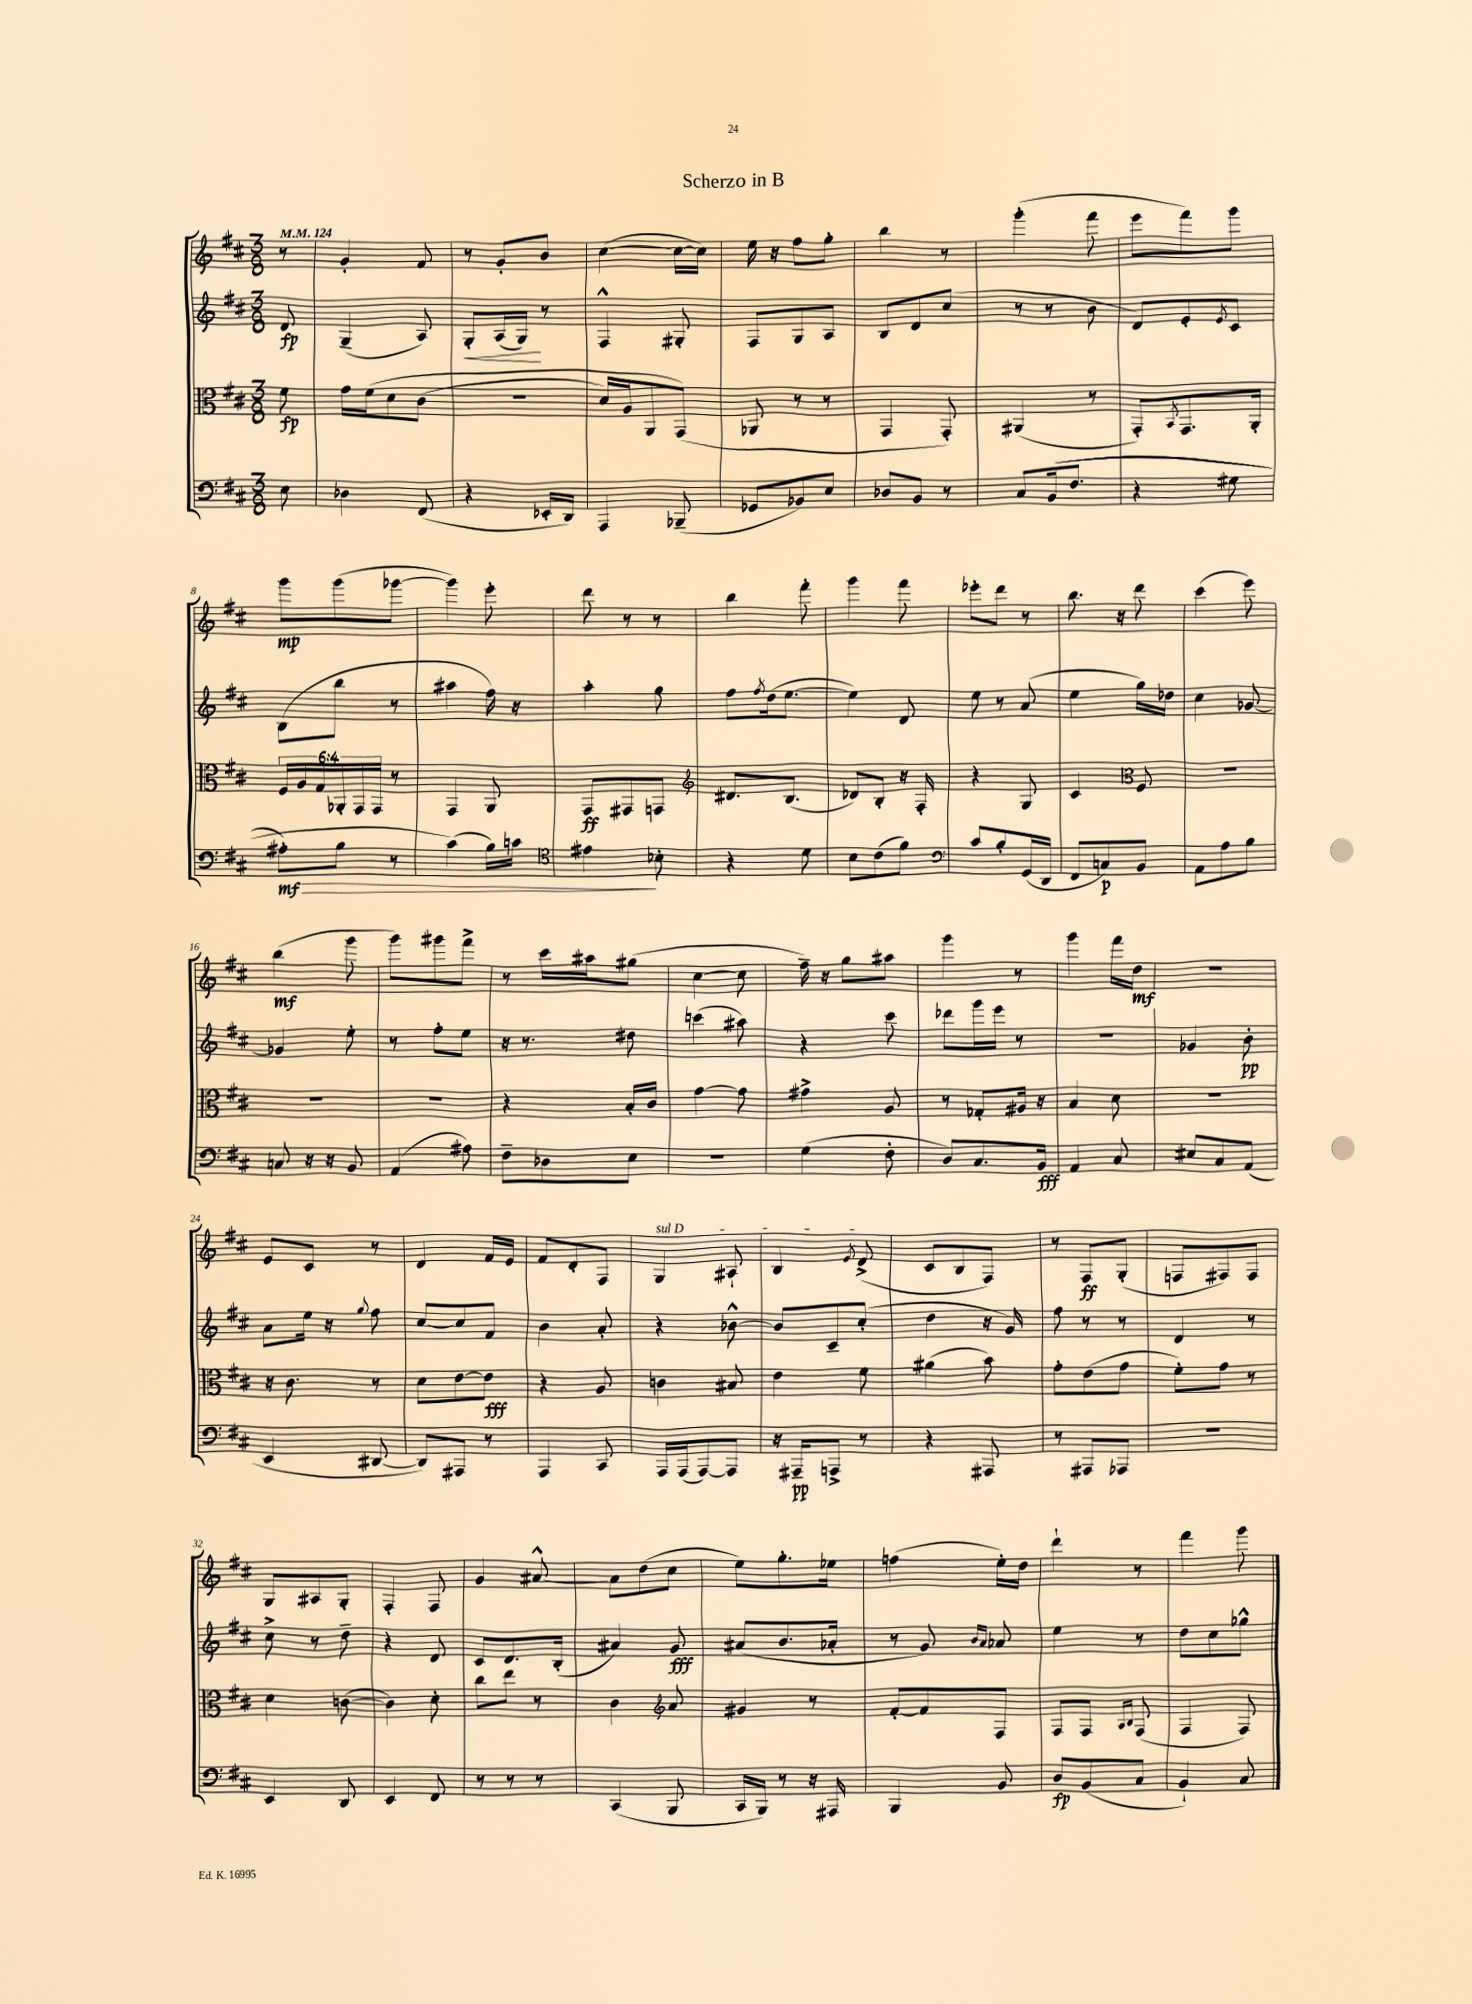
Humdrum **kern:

**kern	**dynam	**kern	**dynam	**kern	**dynam	**kern	**dynam
*part4	*part4	*part3	*part3	*part2	*part2	*part1	*part1
*staff4	*staff4	*staff3	*staff3	*staff2	*staff2	*staff1	*staff1
*clefF4	*	*clefC3	*	*clefG2	*	*clefG2	*
*k[f#c#]	*	*k[f#c#]	*	*k[f#c#]	*	*k[f#c#]	*
*M3/8	*	*M3/8	*	*M3/8	*	*M3/8	*
*MM124	*	*MM124	*	*MM124	*	*MM124	*
=	=	=	=	=	=	=	=
8E\	.	8f#\	fp	8d/	fp	8r	.
=1	=1	=1	=1	=1	=1	=1	=1
4D-X\	.	16g\LL	.	(4G~/	.	4g'/	.
.	.	(16f#\J	.	.	.	.	.
.	.	8d\	.	.	.	.	.
(8FF#/	.	(8c#\J	.	8A/)	.	8f#/	.
=2	=2	=2	=2	=2	=2	=2	=2
!	!	!	!	!	!LO:HP:b	!	!
4r	.	4.r	.	8G'/L	<	8r	.
.	.	.	.	(16A/L	.	8g'/L	.
.	.	.	.	16G/JJ)	.	.	.
16EE-X'/LL	.	.	.	8r	[	8b/J	.
16DD/JJ)	.	.	.	.	.	.	.
=3	=3	=3	=3	=3	=3	=3	=3
4AAA/	.	16d/LL)	.	4F#^^/	.	([4cc#\	.
.	.	16A/J	.	.	.	.	.
.	.	8AA/	.	.	.	.	.
(8BBB-X~/	.	(8GG/J)	.	8G#X'/	.	16cc#\LL_	.
.	.	.	.	.	.	16cc#\JJ])	.
=4	=4	=4	=4	=4	=4	=4	=4
8GG-X/L	.	8AA-X/	.	8F#/L	.	16ee\	.
.	.	.	.	.	.	16r	.
8BB-X/)	.	8r	.	8G/	.	8ff#\L	.
8E/J	.	8r	.	8A/J	.	8gg'\J	.
=5	=5	=5	=5	=5	=5	=5	=5
8D-X/L	.	4GG/	.	8B/L	.	4bb\	.
8BB/J	.	.	.	8d/	.	.	.
8r	.	8GG'/)	.	(8cc#/J	.	8r	.
=6	=6	=6	=6	=6	=6	=6	=6
8C#/L	.	(4AA#X/	.	8r	.	(4ggg'\	.
((16BB/k	.	.	.	8r	.	.	.
8.F#/J	.	.	.	.	.	.	.
.	.	8r	.	8b\	.	8fff#\	.
=7	=7	=7	=7	=7	=7	=7	=7
4r	.	8GG'/L)	.	8d/L)	.	8eee\L	.
.	.	8qBB/	.	.	.	.	.
.	.	8.GG/	.	8e'/	.	8fff#\)	.
.	.	.	.	8qe/	.	.	.
8G#X\	.	.	.	8c#/J	.	8ggg\J	.
.	.	16AA'/Jk	.	.	.	.	.
!!LO:LB:g=z
=8	=8	=8	=8	=8	=8	=8	=8
!	!LO:HP:b	!	!	!	!	!	!
8A#X'\L)	> mf	24F#/LL	.	(8B\L	.	8ggg\L	mp
.	.	24A/	.	.	.	.	.
.	.	24G/	.	.	.	.	.
8B\J	.	24AA-X'/	.	8bb\J	.	(8ggg\	.
.	.	24GG/	.	.	.	.	.
.	.	24GG/JJ	.	.	.	.	.
8r	.	8r	.	8r	.	[8ggg-X\J	.
=9	=9	=9	=9	=9	=9	=9	=9
(4c#\)	.	4GG/	.	4aa#X\	.	4ggg-\])	.
16B\LL)	.	8AA/	.	16ff#\)	.	8eee'\	.
16cn\JJ	.	.	.	16r	.	.	.
=10	=10	=10	=10	=10	=10	=10	=10
*clefC4	*	*	*	*	*	*	*
4e#X\	.	8GG/L	ff	4aa'\	.	8ddd\	.
.	.	8GG#X/	.	.	.	8r	.
8B-X'\	]	8GGn/J	.	8gg\	.	8r	.
=11	=11	=11	=11	=11	=11	=11	=11
*	*	*clefG2	*	*	*	*	*
4r	.	8.d#X/L	.	8ff#\L	.	4bb\	.
.	.	.	.	8qff#/	.	.	.
.	.	.	.	(16dd\k	.	.	.
.	.	(8.B/J	.	[8.ee\J	.	.	.
8d\	.	.	.	.	.	8fff#'\	.
=12	=12	=12	=12	=12	=12	=12	=12
8B\L	.	8d-X/L)	.	4ee\])	.	4ggg\	.
(8c#\	.	8B'/J	.	.	.	.	.
8f#\J)	.	16r	.	8d/	.	8fff#\	.
.	.	16F#'/	.	.	.	.	.
=13	=13	=13	=13	=13	=13	=13	=13
*clefF4	*	*	*	*	*	*	*
8c#/L	.	4r	.	8ee\	.	8eee-X'\L	.
8B'/	.	.	.	8r	.	8ddd\J	.
(16GG/L	.	8G/	.	(8a/	.	8r	.
16DD/JJ	.	.	.	.	.	.	.
=14	=14	=14	=14	=14	=14	=14	=14
8FF#/L	.	4c#/	.	4ee\	.	8.bb\	.
8Cn/)	p	.	.	.	.	.	.
.	.	.	.	.	.	16r	.
*	*	*clefC3	*	*	*	*	*
8BB/J	.	8F#/	.	16gg\LL)	.	8ddd\	.
.	.	.	.	16dd-X\JJ	.	.	.
=15	=15	=15	=15	=15	=15	=15	=15
8AA\L	.	4.r	.	4cc#\	.	(4ccc#\	.
8A\	.	.	.	.	.	.	.
8B\J	.	.	.	[8g-X/	.	8eee\)	.
!!LO:LB:g=z
=16	=16	=16	=16	=16	=16	=16	=16
8Cn/	.	4.r	.	4g-X/]	.	(4bb\	mf
16r	.	.	.	.	.	.	.
16r	.	.	.	.	.	.	.
8BB/	.	.	.	8ee'\	.	8ggg\	.
=17	=17	=17	=17	=17	=17	=17	=17
(4AA/	.	4.r	.	8r	.	8ggg\L)	.
.	.	.	.	8ff#'\L	.	8ggg#X\	.
8A#X\)	.	.	.	8ee\J	.	8fff#^\J	.
=18	=18	=18	=18	=18	=18	=18	=18
8F#~\L	.	4r	.	16r	.	8r	.
.	.	.	.	8.r	.	.	.
8D-X\	.	.	.	.	.	16ccc#\LL	.
.	.	.	.	.	.	16aa#X\J	.
8E\J	.	16B'/LL	.	8dd#X\	.	(8gg#X\J	.
.	.	16c#/JJ	.	.	.	.	.
=19	=19	=19	=19	=19	=19	=19	=19
4.r	.	[4g\	.	(4cccn\	.	[4cc#\	.
.	.	8g\]	.	8aa#X\)	.	8cc#\]	.
=20	=20	=20	=20	=20	=20	=20	=20
(4G\	.	4g#X^\	.	4r	.	16ff#~\)	.
.	.	.	.	.	.	16r	.
.	.	.	.	.	.	8gg\L	.
8F#'\	.	8A/	.	8ccc#\	.	8aa#X\J	.
=21	=21	=21	=21	=21	=21	=21	=21
8D/L)	.	8r	.	8ddd-X\L	.	4ggg\	.
8.C#/	.	8G-X'/L	.	16ggg\L	.	.	.
.	.	.	.	16eee\JJ	.	.	.
.	.	16A#X/Jk	.	8r	.	8r	.
16BB/Jk	fff	16r	.	.	.	.	.
=22	=22	=22	=22	=22	=22	=22	=22
4AA/	.	4B/	.	4.r	.	4ggg\	.
8C#/	.	8d\	.	.	.	16fff#\LL	.
.	.	.	.	.	.	16dd\JJ	mf
=23	=23	=23	=23	=23	=23	=23	=23
8E#X/L	.	4.r	.	4g-X/	.	4.r	.
8C#/	.	.	.	.	.	.	.
(8AA/J	.	.	.	8b'\	pp	.	.
!!LO:LB:g=z
=24	=24	=24	=24	=24	=24	=24	=24
4EE/	.	16r	.	8a\L	.	8e/L	.
.	.	8.c#\	.	.	.	.	.
.	.	.	.	16ee\Jk	.	8c#/J	.
.	.	.	.	16r	.	.	.
.	.	.	.	8qqgg/	.	.	.
[8DD#X/	.	8r	.	8ff#\	.	8r	.
=25	=25	=25	=25	=25	=25	=25	=25
8DD#/L])	.	8d\L	.	[8cc#/L	.	4d/	.
8AAA#X/J	.	[8e\	.	8cc#/]	.	.	.
8r	.	8e\J]	fff	8f#/J	.	16f#/LL	.
.	.	.	.	.	.	16e/JJ	.
=26	=26	=26	=26	=26	=26	=26	=26
4AAA/	.	4r	.	4b\	.	8f#/L	.
.	.	.	.	.	.	8d'/	.
8CC#/	.	8A/	.	8a'/	.	8F#/J	.
=27	=27	=27	=27	=27	=27	=27	=27
!	!	!	!	!	!	!LO:TX:a:i:t=sul D	!
16AAA/LL	.	4cn\	.	4r	.	4G/	.
(16AAA/J	.	.	.	.	.	.	.
[8AAA/)	.	.	.	.	.	.	.
8AAA/J]	.	8B#X/	.	[8b-X^^\	.	8A#X`/	.
=28	=28	=28	=28	=28	=28	=28	=28
16r	.	4e\	.	8b-/L]	.	4B/	.
16AAA#X~/KL	pp	.	.	.	.	.	.
8AAAn^/J	.	.	.	8c#~/	.	.	.
.	.	.	.	.	.	8qe/	.
8r	.	8f#\	.	(8cc#'/J	.	(8d^/	.
=29	=29	=29	=29	=29	=29	=29	=29
4r	.	(4a#X\	.	4dd\	.	8c#/L	.
.	.	.	.	.	.	8B/	.
8AAA#X/	.	8b\)	.	16r	.	8F#/J)	.
.	.	.	.	16g/)	.	.	.
=30	=30	=30	=30	=30	=30	=30	=30
8r	.	8g'\L	.	8ff#\	.	8r	.
8AAA#X/L	.	(8e\	.	8r	.	8F#/L	ff
8AAA-X/J	.	8g\J	.	8r	.	(8G'/J	.
=31	=31	=31	=31	=31	=31	=31	=31
4.r	.	8f#'\L)	.	4d/	.	8Fn/L	.
.	.	8g\J	.	.	.	8F#X/)	.
.	.	8r	.	8r	.	8F#/J	.
!!LO:LB:g=z
=32	=32	=32	=32	=32	=32	=32	=32
4EE/	.	4d\	.	8cc#^\	.	8G/L	.
.	.	.	.	8r	.	8A#X/	.
8DD/	.	([8cn\	.	8dd~\	.	8G'/J	.
=33	=33	=33	=33	=33	=33	=33	=33
4EE/	.	4c\])	.	4r	.	4F#'/	.
8FF#/	.	8d'\	.	8d/	.	8F#/	.
=34	=34	=34	=34	=34	=34	=34	=34
8r	.	8cc#\L	.	8c#/L	.	4g/	.
8r	.	8ee\J	.	8.d/	.	.	.
8r	.	8r	.	.	.	[8a#X^^/	.
.	.	.	.	(16B'/Jk	.	.	.
=35	=35	=35	=35	=35	=35	=35	=35
(4CC#/	.	4c#\	.	4a#X/)	.	8a#\L]	.
.	.	.	.	.	.	(8dd\	.
*	*	*clefG2	*	*	*	*	*
8BBB/	.	8a/	.	8g/	fff	8cc#\J	.
=36	=36	=36	=36	=36	=36	=36	=36
16CC#/LL	.	4g#X/	.	(8a#X/L	.	8ee\L)	.
16BBB/JJ)	.	.	.	.	.	.	.
8r	.	.	.	8.b/	.	8.gg'\	.
16r	.	8r	.	.	.	.	.
16AAA#X/	.	.	.	16a-X'/Jk	.	16ee-X\Jk	.
=37	=37	=37	=37	=37	=37	=37	=37
4BBB/	.	[8f#'/L	.	8r	.	(4ffn\	.
.	.	8f#/]	.	8g/)	.	.	.
.	.	.	.	16qqb/LL	.	.	.
.	.	.	.	16qqa/JJ	.	.	.
8BB/	.	8F#/J	.	8a-X/	.	16ee'\LL)	.
.	.	.	.	.	.	16dd\JJ	.
=38	=38	=38	=38	=38	=38	=38	=38
8D/L	fp	8F#/L	.	4ee\	.	4ddd`\	.
(8BB/	.	8F#/J	.	.	.	.	.
.	.	16qqA/LL	.	.	.	.	.
.	.	16qqB/JJ	.	.	.	.	.
8C#/J	.	(8F#/	.	8r	.	8r	.
=39	=39	=39	=39	=39	=39	=39	=39
4BB`/)	.	4F#/	.	8dd\L	.	4fff#\	.
.	.	.	.	8cc#\	.	.	.
8C#/	.	8F#/)	.	8gg-X^^\J	.	8ggg\	.
==	==	==	==	==	==	==	==
*-	*-	*-	*-	*-	*-	*-	*-
